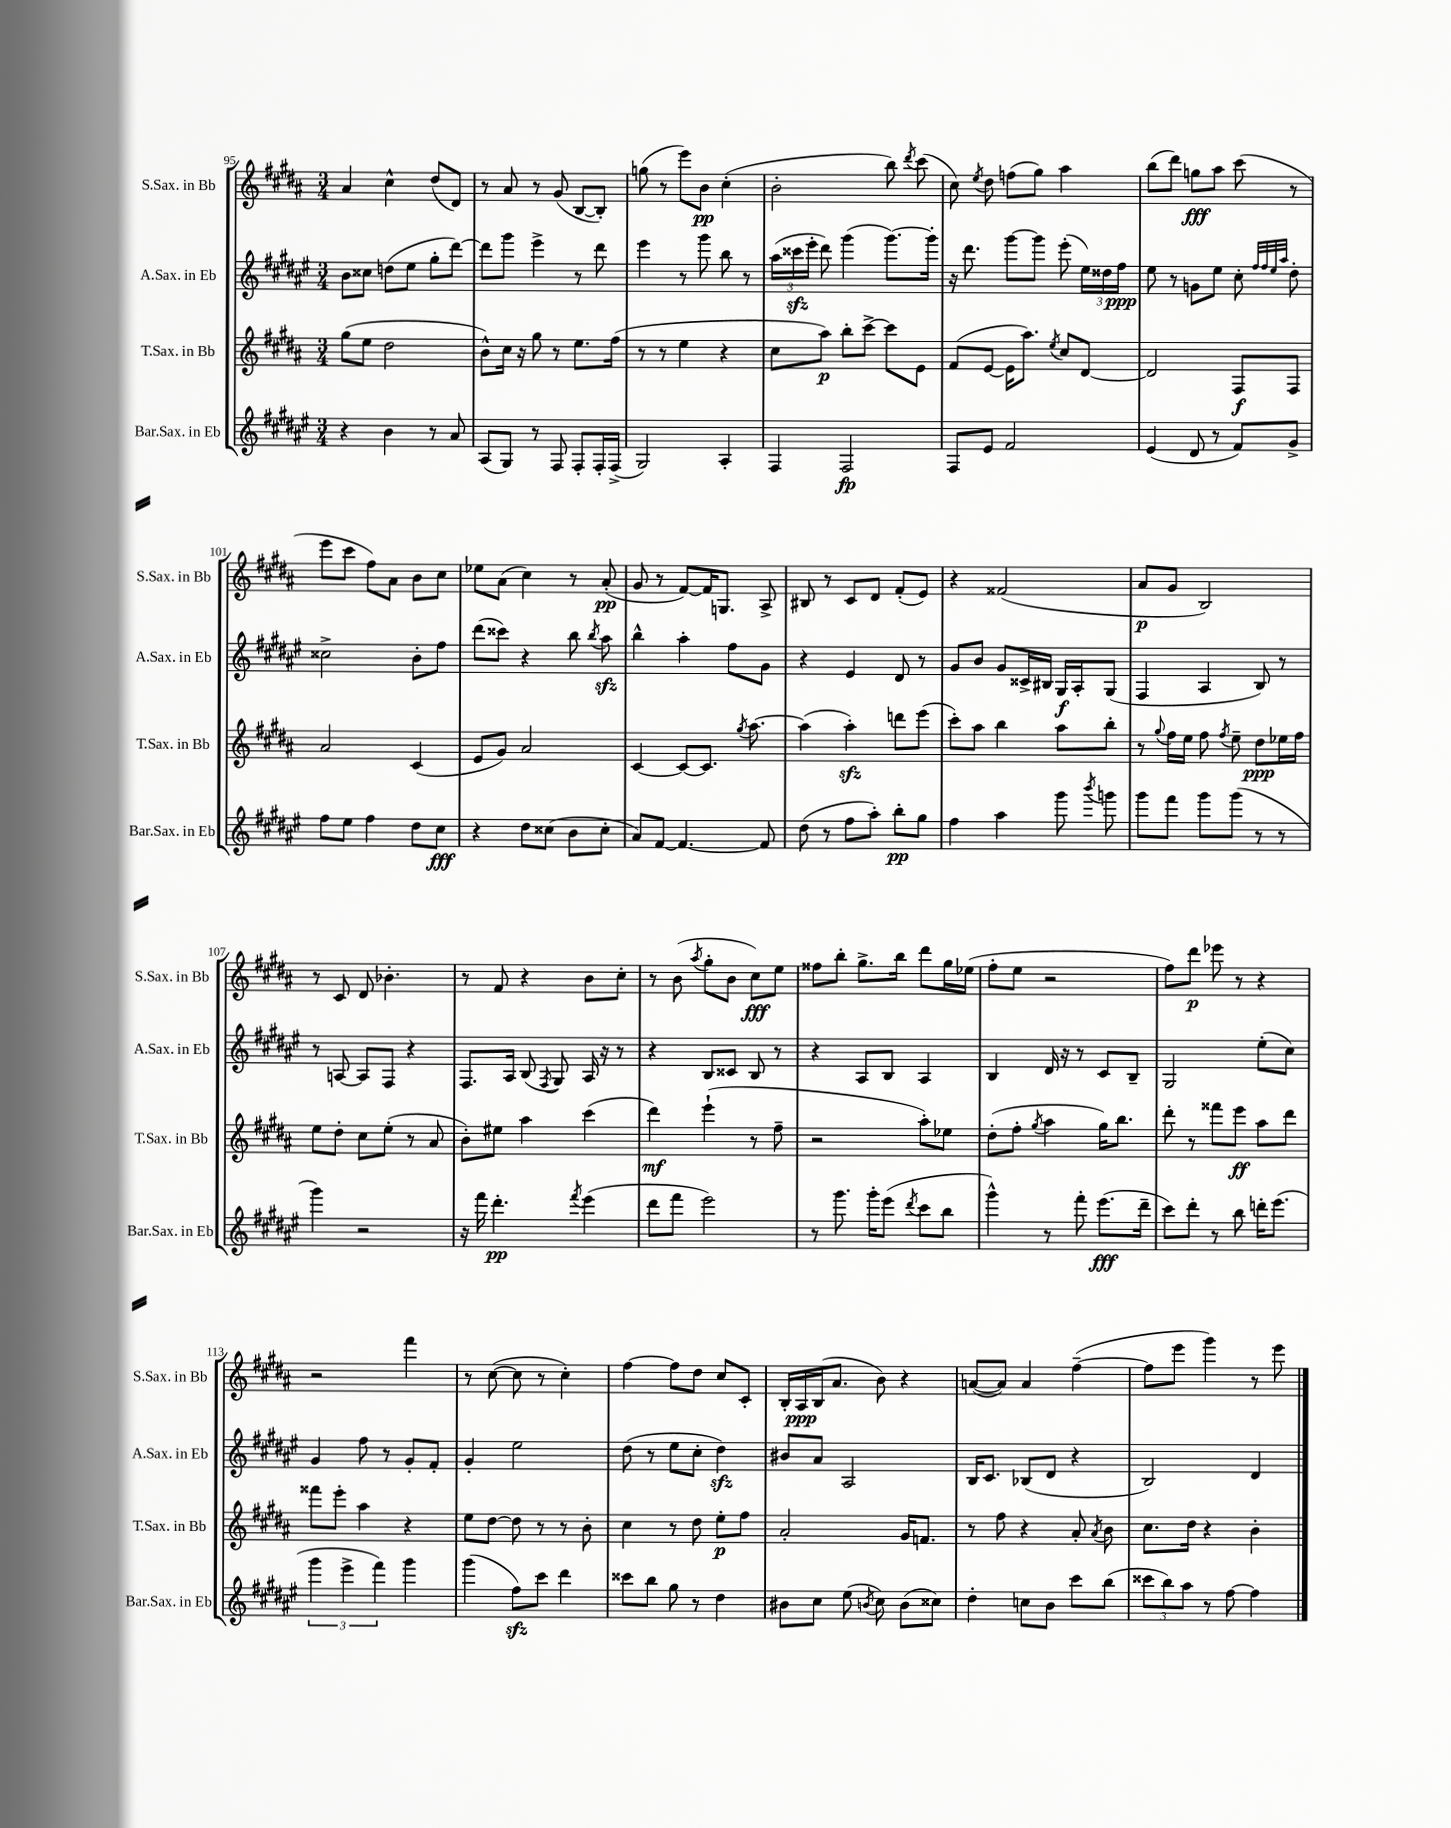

**kern	**dynam	**kern	**dynam	**kern	**dynam	**kern	**dynam
*part4	*part4	*part3	*part3	*part2	*part2	*part1	*part1
*staff4	*staff4	*staff3	*staff3	*staff2	*staff2	*staff1	*staff1
*I"Bar.Sax. in Eb	*	*I"T.Sax. in Bb	*	*I"A.Sax. in Eb	*	*I"S.Sax. in Bb	*
*I'Bar.Sax. in Eb	*	*I'T.Sax. in Bb	*	*I'A.Sax. in Eb	*	*I'S.Sax. in Bb	*
*clefG2	*	*clefG2	*	*clefG2	*	*clefG2	*
*k[f#c#g#d#a#e#]	*	*k[f#c#g#d#a#]	*	*k[f#c#g#d#a#e#]	*	*k[f#c#g#d#a#]	*
*M3/4	*	*M3/4	*	*M3/4	*	*M3/4	*
=95	=95	=95	=95	=95	=95	=95	=95
4r	.	(8gg#\L	.	8b\L	.	4a#/	.
.	.	8ee\J	.	8cc##X\J	.	.	.
4b\	.	2dd#\	.	(8ddn\L	.	4cc#^^\	.
.	.	.	.	8ee#\J	.	.	.
8r	.	.	.	8gg#'\L	.	(8dd#/L	.
8a#/	.	.	.	[8ddd#\J)	.	8d#/J)	.
=96	=96	=96	=96	=96	=96	=96	=96
(8A#/L	.	8b^^\L)	.	8ddd#\L]	.	8r	.
8G#/J)	.	16cc#\Jk	.	8ggg#\J	.	8a#/	.
.	.	16r	.	.	.	.	.
8r	.	8gg#\	.	4eee#^\	.	8r	.
8F#/	.	8r	.	.	.	(8g#/	.
8F#'/L	.	8.ee\L	.	8r	.	[8B/L	.
16F#'/L	.	.	.	8ddd#\	.	8B'/J])	.
(16F#^/JJ	.	(16ff#\Jk	.	.	.	.	.
=97	=97	=97	=97	=97	=97	=97	=97
2G#/)	.	8r	.	4eee#\	.	(8ggn\	.
.	.	8r	.	.	.	8r	.
.	.	4ee\	.	8r	.	8eee\L)	.
.	.	.	.	8ggg#\	.	8b\J	pp
4A#'/	.	4r	.	8bb\	.	(4cc#'\	.
.	.	.	.	8r	.	.	.
=98	=98	=98	=98	=98	=98	=98	=98
4F#/	.	8cc#\L	.	(24aa#\LL	.	2b'\	.
.	.	.	.	24ccc##Xzz\	.	.	.
.	.	.	.	24eee#'\JJ	.	.	.
.	.	8aa#\J)	p	8ddd#\)	.	.	.
2F#/	fp	8bb'\L	.	(4ggg#\	.	.	.
.	.	[8ccc#^\J	.	.	.	.	.
.	.	8ccc#\L]	.	[8.ggg#\L)	.	8bb\)	.
.	.	.	.	.	.	8qddd#/	.
.	.	8e\J	.	.	.	(8ccc#\	.
.	.	.	.	16ggg#'\Jk]	.	.	.
=99	=99	=99	=99	=99	=99	=99	=99
8F#/L	.	(8f#/L	.	16r	.	8cc#\)	.
.	.	.	.	8.ddd#\	.	.	.
.	.	.	.	.	.	8qee/	.
8e#/J	.	[8e/J	.	.	.	8dd#\	.
2f#/	.	16e\KL]	.	[8ggg#\L	.	(8ffn\L	.
.	.	8.aa#\J)	.	.	.	.	.
.	.	.	.	8ggg#\J]	.	8gg#\J)	.
.	.	8qee/	.	.	.	.	.
.	.	8cc#/L	.	(8eee#'\	.	4aa#\	.
.	.	[8d#/J	.	24ee#\LL)	.	.	.
.	.	.	.	24dd##X\	.	.	.
.	.	.	.	24ff#\JJ	ppp	.	.
=100	=100	=100	=100	=100	=100	=100	=100
(4e#/	.	2d#/]	.	8ee#\	.	(8bb\L	.
.	.	.	.	8r	.	8ddd#\J)	.
8d#/	.	.	.	8gn\L	.	8ggn\L	fff
8r	.	.	.	8ee#\J	.	8aa#\J	.
8f#/L)	.	8F#/L	f	8cc#'\	.	(8ccc#\	.
.	.	.	.	32qqff#/LLL	.	.	.
.	.	.	.	32qqff#/	.	.	.
.	.	.	.	32qqee#/	.	.	.
.	.	.	.	32qqaa#/JJJ	.	.	.
8g#^/J	.	8F#/J	.	8dd#'\	.	8r	.
!!LO:LB:g=z
=101	=101	=101	=101	=101	=101	=101	=101
8ff#\L	.	2a#/	.	2cc##X^\	.	8eee\L	.
8ee#\J	.	.	.	.	.	8ccc#\J	.
4ff#\	.	.	.	.	.	8ff#\L)	.
.	.	.	.	.	.	8a#\J	.
8dd#\L	.	(4c#/	.	8b'\L	.	8b\L	.
8cc#\J	fff	.	.	8ff#\J	.	8cc#\J	.
=102	=102	=102	=102	=102	=102	=102	=102
4r	.	8e/L	.	(8ddd#\L	.	8ee-X\L	.
.	.	8g#/J)	.	8ccc##X\J)	.	(8a#\J	.
8dd#\L	.	2a#/	.	4r	.	4cc#\)	.
(8cc##X\J	.	.	.	.	.	.	.
8b\L	.	.	.	8bb\	.	8r	.
.	.	.	.	8qbb/	.	.	.
8cc##'\J	.	.	.	8aa#zz\	.	(8a#'/	pp
=103	=103	=103	=103	=103	=103	=103	=103
8a#/L)	.	[4c#/	.	4bb^^\	.	8g#/	.
[8f#/J	.	.	.	.	.	8r	.
4.f#/_	.	8c#/L_	.	4aa#'\	.	[8f#/L)	.
.	.	8.c#/J]	.	.	.	16f#/K]	.
.	.	.	.	.	.	8.Gn/J	.
.	.	.	.	8ff#\L	.	.	.
.	.	8qgg#/	.	.	.	.	.
.	.	[8.aa#\	.	.	.	.	.
8f#/]	.	.	.	8g#\J	.	8A#^/	.
=104	=104	=104	=104	=104	=104	=104	=104
(8dd#\	.	(4aa#\]	.	4r	.	8B#X/	.
8r	.	.	.	.	.	8r	.
8ff#\L	.	4aa#zz'\)	.	4e#/	.	8c#/L	.
8aa#'\J)	.	.	.	.	.	8d#/J	.
8bb'\L	pp	8dddn\L	.	8d#/	.	(8f#'/L	.
8gg#\J	.	(8eee\J	.	8r	.	8e/J)	.
=105	=105	=105	=105	=105	=105	=105	=105
4ff#\	.	8ccc#'\L)	.	8g#/L	.	4r	.
.	.	8aa#\J	.	8b/J	.	.	.
4aa#\	.	4bb\	.	8g#/L	.	(2f##X/	.
.	.	.	.	16c##X^/L	.	.	.
.	.	.	.	16B#X/JJ	.	.	.
8ggg#\	.	8aa#\L	.	16G#/LL	f	.	.
.	.	.	.	16A#'/J	.	.	.
8qbbb/	.	.	.	.	.	.	.
8gggn\	.	8bb'\J	.	(8G#/J	.	.	.
=106	=106	=106	=106	=106	=106	=106	=106
8ggg#\L	.	8r	.	4F#/	.	8a#/L	p
.	.	8qqgg#/	.	.	.	.	.
8fff#\J	.	16ff#\LL	.	.	.	8g#/J	.
.	.	16ee\JJ	.	.	.	.	.
8ggg#\L	.	8ff#\	.	4A#/	.	2B/)	.
.	.	8qff#/	.	.	.	.	.
(8ggg#\J	.	8ee~\	.	.	.	.	.
8r	.	8dd#\L	ppp	8B/)	.	.	.
8r	.	16ee-X\L	.	8r	.	.	.
.	.	16ff#\JJ	.	.	.	.	.
!!LO:LB:g=z
=107	=107	=107	=107	=107	=107	=107	=107
4ggg#\)	.	8ee\L	.	8r	.	8r	.
.	.	8dd#'\J	.	[8An/	.	8c#/	.
2r	.	8cc#\L	.	8A/L]	.	8d#/	.
.	.	(8ee'\J	.	8F#/J	.	4.b-X'\	.
.	.	8r	.	4r	.	.	.
.	.	8a#/	.	.	.	.	.
=108	=108	=108	=108	=108	=108	=108	=108
16r	.	8b'\L)	.	8.F#/L	.	8r	.
16fff#\	.	.	.	.	.	.	.
4.ddd#'\	pp	8ee#X\J	.	.	.	8f#/	.
.	.	.	.	16A#/Jk	.	.	.
.	.	4aa#\	.	(8B/	.	4r	.
.	.	.	.	8qF#/	.	.	.
.	.	.	.	8G#/)	.	.	.
8qfff#/	.	.	.	.	.	.	.
(4eee#\	.	(4ccc#\	.	16A#/	.	8b\L	.
.	.	.	.	16r	.	.	.
.	.	.	.	8r	.	8cc#'\J	.
=109	=109	=109	=109	=109	=109	=109	=109
8ddd#\L	.	4ddd#\)	mf	4r	.	8r	.
8fff#\J	.	.	.	.	.	(8b\	.
.	.	.	.	.	.	8qaa#/	.
2eee#\)	.	(4eee`\	.	8B/L	.	8gg#'\L	.
.	.	.	.	8c##X/J	.	8b\J	.
.	.	8r	.	8B/	.	8cc#\L)	fff
.	.	8ff#~\	.	8r	.	8ee\J	.
=110	=110	=110	=110	=110	=110	=110	=110
8r	.	2r	.	4r	.	8ff##X\L	.
8.ggg#\	.	.	.	.	.	8bb'\J	.
.	.	.	.	8A#/L	.	8.gg#^\L	.
16ggg#'\KL	.	.	.	.	.	.	.
(8eee#\J	.	.	.	8B/J	.	.	.
.	.	.	.	.	.	16bb\Jk	.
8qddd#/	.	.	.	.	.	.	.
8ccc#\L	.	8aa#'\L)	.	4A#/	.	8ddd#\L	.
8bb\J	.	8ee-X\J	.	.	.	16gg#\L	.
.	.	.	.	.	.	(16ee-X\JJ	.
=111	=111	=111	=111	=111	=111	=111	=111
4ggg#^^\)	.	(8dd#'\L	.	4B/	.	8ff#'\L	.
.	.	8ff#'\J	.	.	.	8ee\J	.
.	.	8qgg#/	.	.	.	.	.
8r	.	4aa#\	.	16d#/	.	2r	.
.	.	.	.	16r	.	.	.
8fff#'\	.	.	.	8r	.	.	.
(8.eee#\L	fff	16gg#\KL)	.	8c#/L	.	.	.
.	.	8.bb\J	.	.	.	.	.
.	.	.	.	8B~/J	.	.	.
16ddd#~\Jk	.	.	.	.	.	.	.
=112	=112	=112	=112	=112	=112	=112	=112
8ccc#\L)	.	8ddd#'\	.	2G#/	.	8ff#\L)	.
8ddd#'\J	.	8r	.	.	.	8ddd#\J	p
8r	.	8fff##X\L	.	.	.	8eee-X\	.
8bb\	.	8eee\J	ff	.	.	8r	.
16dddn'\KL	.	8aa#\L	.	(8ee#'\L	.	4r	.
(8.eee#\J	.	.	.	.	.	.	.
.	.	8ddd#\J	.	8cc#\J)	.	.	.
!!LO:LB:g=z
=113	=113	=113	=113	=113	=113	=113	=113
6ggg#\	.	8fff##X\L	.	4g#/	.	2r	.
.	.	8eee'\J	.	.	.	.	.
6eee#^\	.	.	.	.	.	.	.
.	.	4aa#\	.	8ff#\	.	.	.
6fff#\)	.	.	.	.	.	.	.
.	.	.	.	8r	.	.	.
4ggg#\	.	4r	.	8g#'/L	.	4fff#\	.
.	.	.	.	8f#'/J	.	.	.
=114	=114	=114	=114	=114	=114	=114	=114
(4ggg#\	.	8ee\L	.	4g#'/	.	8r	.
.	.	[8dd#\J	.	.	.	([8cc#\	.
8ff#zz\L)	.	8dd#\]	.	2ee#\	.	8cc#\]	.
8ccc#\J	.	8r	.	.	.	8r	.
4ddd#\	.	8r	.	.	.	4cc#'\)	.
.	.	8b'\	.	.	.	.	.
=115	=115	=115	=115	=115	=115	=115	=115
8ccc##X\L	.	4cc#\	.	(8dd#\	.	[4ff#\	.
8bb\J	.	.	.	8r	.	.	.
8gg#\	.	8r	.	8ee#\L	.	8ff#\L]	.
8r	.	8dd#\	.	8cc#'\J	.	8dd#\J	.
4dd#\	.	8ee'\L	p	4dd#zz\)	.	8cc#/L	.
.	.	8ff#\J	.	.	.	8c#'/J	.
=116	=116	=116	=116	=116	=116	=116	=116
8b#X\L	.	2a#'/	.	8b#X/L	.	16B'/LL	.
.	.	.	.	.	.	16A#/	ppp
8cc#\J	.	.	.	8a#/J	.	(16B/J	.
.	.	.	.	.	.	8.a#/J	.
(8ee#\	.	.	.	2A#/	.	.	.
8qbn/	.	.	.	.	.	.	.
8cc#\)	.	.	.	.	.	8b\)	.
(8b\L	.	16g#/KL	.	.	.	4r	.
.	.	8.fn/J	.	.	.	.	.
8cc##X\J)	.	.	.	.	.	.	.
=117	=117	=117	=117	=117	=117	=117	=117
4dd#'\	.	8r	.	16B/KL	.	([8an/L	.
.	.	.	.	8.c#/J	.	.	.
.	.	8ff#\	.	.	.	8a/J])	.
8ccn\L	.	4r	.	(8B-X/L	.	4a/	.
8b\J	.	.	.	8d#/J	.	.	.
8ccc#\L	.	8a#'/	.	4r	.	([4ff#~\	.
.	.	8qa#/	.	.	.	.	.
(8bb\J	.	8b\	.	.	.	.	.
=118	=118	=118	=118	=118	=118	=118	=118
12ccc##X\L	.	8.cc#\L	.	2B/)	.	8ff#\L]	.
12bb\)	.	.	.	.	.	.	.
.	.	.	.	.	.	8eee\J	.
12aa#\J	.	.	.	.	.	.	.
.	.	16dd#\Jk	.	.	.	.	.
8r	.	4r	.	.	.	4ggg#\)	.
[8ff#\	.	.	.	.	.	.	.
4ff#\]	.	4b'\	.	4d#/	.	8r	.
.	.	.	.	.	.	8eee\	.
==	==	==	==	==	==	==	==
*-	*-	*-	*-	*-	*-	*-	*-
